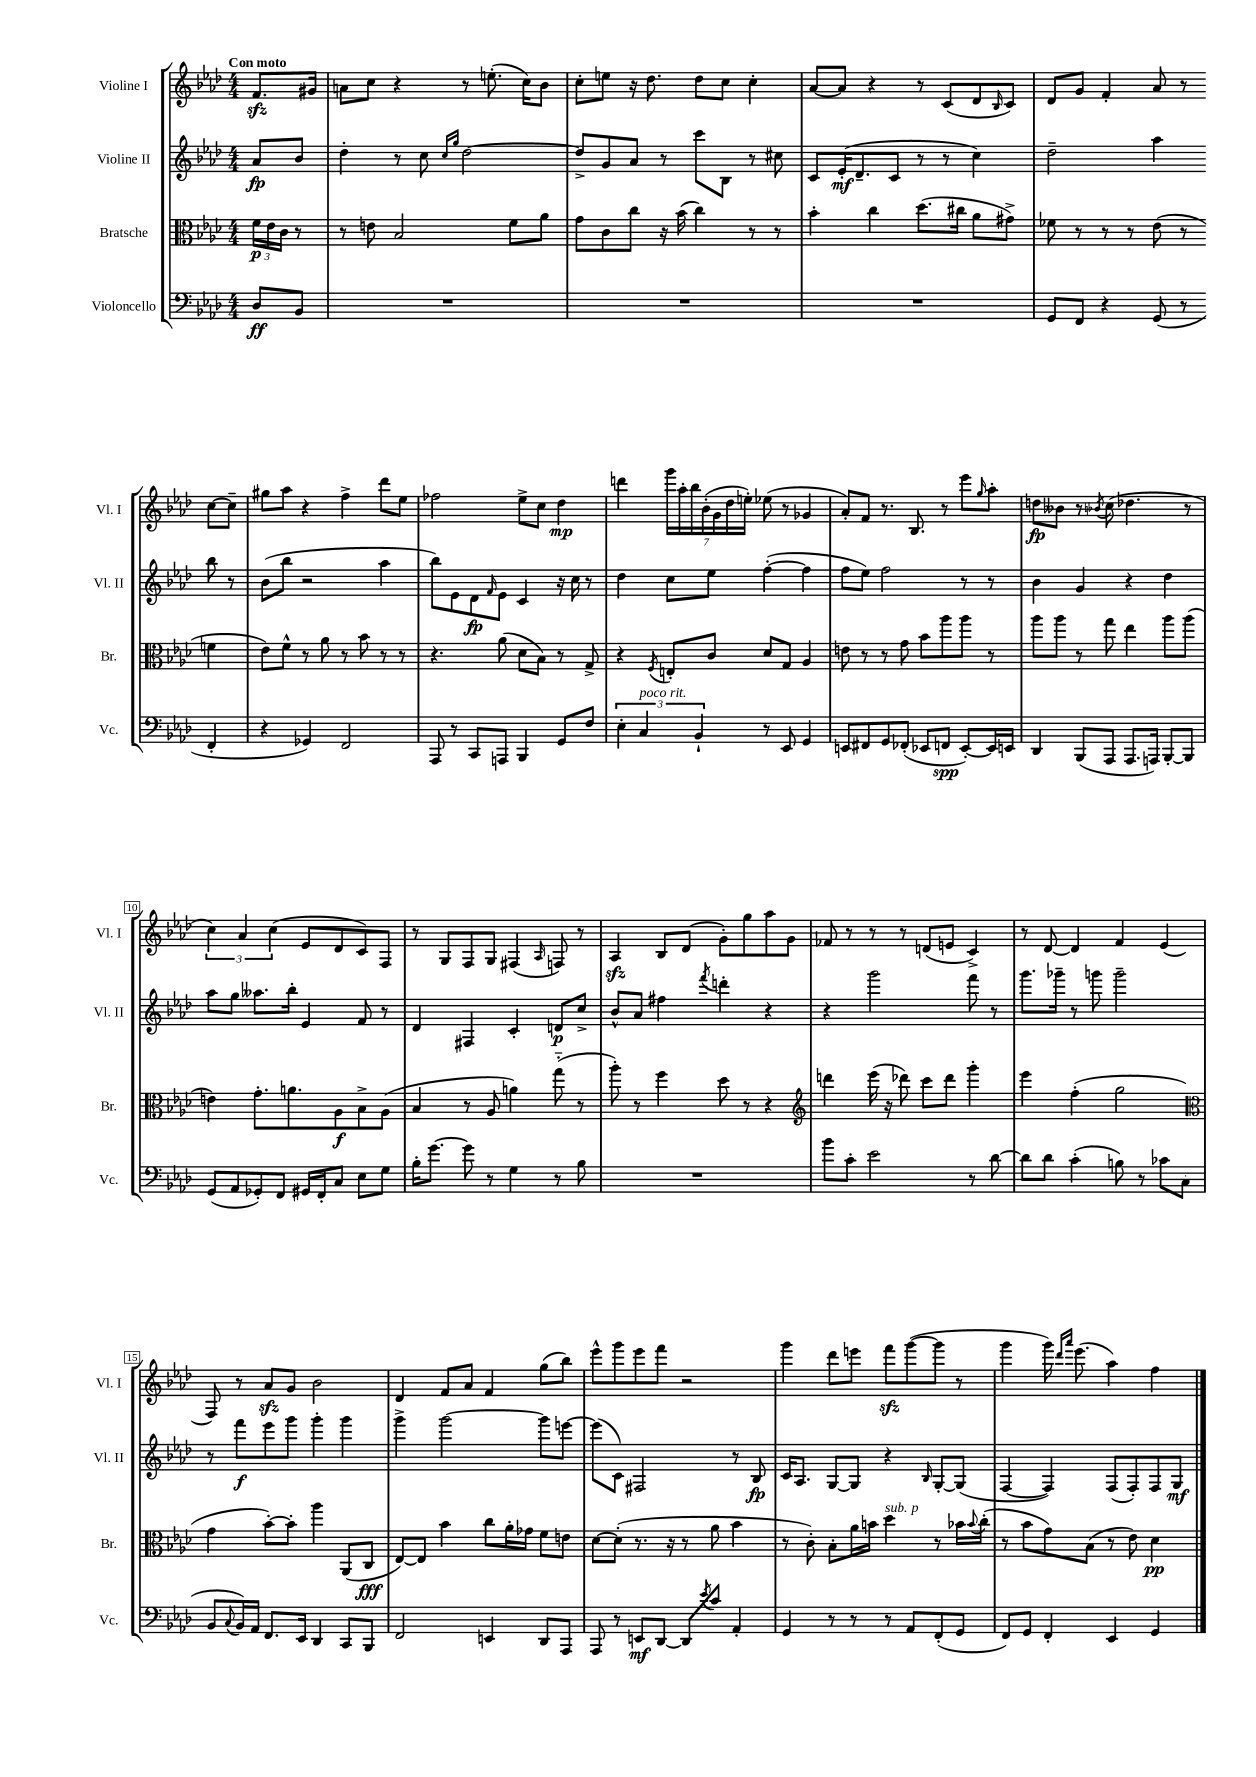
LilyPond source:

<<
\new StaffGroup <<
\new Staff = "s0" \with { instrumentName = "Violine I" shortInstrumentName = "Vl. I" } {
    \clef treble \key aes \major \numericTimeSignature \time 4/4 \partial 4 \tempo "Con moto"
    f'8.\sfz gis'16 |
    a'8 c''8 r4 r8 e''8.-.( c''16) bes'8 |
    c''8-. e''8 r16 des''8. des''8 c''8 c''4-. |
    aes'8~ aes'8 r4 r8 c'8( des'8 \grace { bes16 } c'8) |
    des'8 g'8 f'4-. aes'8 r8 c''8~ c''8-- |
    gis''8 aes''8 r4 f''4-> des'''8 ees''8 |
    fes''2 ees''8-> c''8 des''4\mp |
    d'''4 \tuplet 7/4 { g'''16 aes''16-. bes''16 bes'16-.( g'16 des''16 e''16-.) } ees''8( r8 ges'4 |
    aes'8-.) f'8 r8. bes8. r8 ees'''8 \grace { g''16 } aes''8-. |
    d''8\fp beses'8 r8 \acciaccatura { bes'8 } c''8( des''4. r8 |
    \tuplet 3/2 { c''4) aes'4 c''4( } ees'8 des'8 c'8) f8 |
    r8 g8 f8 g8 fis4( \grace { aes16 } f8) r8 |
    aes4\sfz bes8 des'8( g'8-.) g''8 aes''8 g'8 |
    fes'8 r8 r8 r8 d'8( e'8 c'4->) |
    r8 des'8~ des'4 f'4 ees'4( |
    f8) r8 aes'8\sfz g'8 bes'2 |
    des'4 f'8 aes'8 f'4 g''8( bes''8) |
    ees'''8-^ g'''8 ees'''8 f'''8 r2 |
    g'''4 des'''8 e'''8 f'''8\sfz g'''8~( g'''8 r8 |
    g'''4 g'''16) \grace { des'''16 aes'''16 } ees'''8.( aes''4) f''4 \bar "|." |
}
\new Staff = "s1" \with { instrumentName = "Violine II" shortInstrumentName = "Vl. II" } {
    \clef treble \key aes \major \numericTimeSignature \time 4/4 \partial 4
    aes'8\fp bes'8 |
    des''4-. r8 c''8 \grace { c''16 g''16 } des''2~ |
    des''8-> g'8 aes'8 r8 c'''8 bes8 r8 cis''8 |
    c'8 ees'16-.\mf( des'8.-- c'8 r8 r8 c''4) |
    des''2-- aes''4 bes''8 r8 |
    bes'8( bes''8 r2 aes''4 |
    bes''8) ees'8 des'8\fp \grace { f'16 } ees'8 c'4 r16 c''16 r8 |
    des''4 c''8 ees''8 f''4~-.( f''4 |
    f''8 ees''8) f''2 r8 r8 |
    bes'4 g'4 r4 des''4 |
    aes''8 g''8 aeses''8. bes''16-. ees'4 f'8 r8 |
    des'4 fis4 c'4-. d'8\p c''8-> |
    bes'8-^ aes'8 fis''4 \acciaccatura { f'''8 } d'''4-. r4 |
    r4 g'''2 f'''8 r8 |
    g'''8. ges'''16-- r8 g'''8 g'''2-- |
    r8 f'''8\f ees'''8 g'''8 g'''4-. g'''4 |
    g'''4-> g'''2~ g'''8 e'''8~ |
    e'''8( c'8) fis2 r8 bes8\fp |
    c'16 aes8. g8~ g8 r4 \grace { bes16 } g8~-. g8( |
    f4~ f4) f8( f8-.) f8 g8\mf \bar "|." |
}
\new Staff = "s2" \with { instrumentName = "Bratsche" shortInstrumentName = "Br." } {
    \clef alto \key aes \major \numericTimeSignature \time 4/4 \partial 4
    \tuplet 3/2 { f'16\p ees'16 c'16 } r8 |
    r8 e'8 bes2 f'8 aes'8 |
    g'8 c'8 c''8 r16 bes'16( c''4) r8 r8 |
    bes'4-. c''4 des''8.( cis''16 aes'8 gis'8->) |
    fes'8 r8 r8 r8 ees'8( r8 f'4 |
    ees'8) f'8-^ r8 aes'8 r8 bes'8 r8 r8 |
    r4. aes'8( des'8 bes8) r8 g8-> |
    r4 \acciaccatura { f8 } e8-. c'8 des'8 g8 aes4 |
    e'8 r8 r8 g'8 bes'8 aes''8 aes''8 r8 |
    aes''8 aes''8 r8 g''8 ees''4 aes''8 aes''8( |
    e'4) g'8.-. a'8. aes8\f bes8-> aes8( |
    bes4 r8 aes8 a'4) g''8-_( r8 |
    aes''8-.) r8 f''4 des''8 r8 r4 |
    \clef treble d'''4 ees'''16( r16 des'''8) c'''8 des'''8 g'''4-. |
    ees'''4 f''4-.( g''2 |
    \clef alto g'4 bes'8~-.) bes'8-. aes''4 aes,8( c8\fff |
    ees8~) ees8 bes'4 c''8 aes'16-. ges'16 f'8 e'8 |
    des'8~ des'8-.( r8. r16 r8 aes'8 bes'4 |
    r8 c'8-.) bes8-. aes'16 b'16 des''4^\markup { \italic "sub. p" } r8 bes'16 \appoggiatura { bes'8 } c''16-.( |
    r8 bes'8 g'8) bes8( r8 ees'8) des'4\pp \bar "|." |
}
\new Staff = "s3" \with { instrumentName = "Violoncello" shortInstrumentName = "Vc." } {
    \clef bass \key aes \major \numericTimeSignature \time 4/4 \partial 4
    des8\ff bes,8 |
    R1 |
    R1 |
    R1 |
    g,8 f,8 r4 g,8( r8 f,4-. |
    r4 ges,4) f,2 |
    aes,,8 r8 c,8 a,,8 bes,,4 g,8 f8 |
    \tuplet 3/2 { ees4-. c4^\markup { \italic "poco rit." } bes,4-! } r8 ees,8 g,4 |
    e,8 fis,8 g,8 fes,8-.( ees,8 f,8\spp ees,8~-.) ees,16 e,16 |
    des,4 bes,,8( aes,,8 aes,,8. a,,16) bes,,8~-. bes,,8 |
    g,8( aes,8 ges,8-.) f,8 gis,16 f,16-. c8 ees8 g8 |
    bes16-. g'8.~ g'8 r8 g4 r8 bes8 |
    R1 |
    bes'8 c'8-. ees'2 r8 des'8~ |
    des'8 des'8 c'4-.( b8) r8 ces'8 c8( |
    bes,8 \appoggiatura { c8 } bes,16) aes,16 f,8. ees,16 des,4 c,8 bes,,8 |
    f,2 e,4 des,8 aes,,8 |
    aes,,8 r8 e,8\mf des,8~ des,8 \acciaccatura { ees'8 } c'8 aes,4-. |
    g,4 r8 r8 r8 aes,8 f,8-.( g,8 |
    f,8) g,8 f,4-. ees,4 g,4 \bar "|." |
}
>>
>>
\layout { \context { \Score \override BarNumber.stencil = #(make-stencil-boxer 0.1 0.3 ly:text-interface::print) } }
